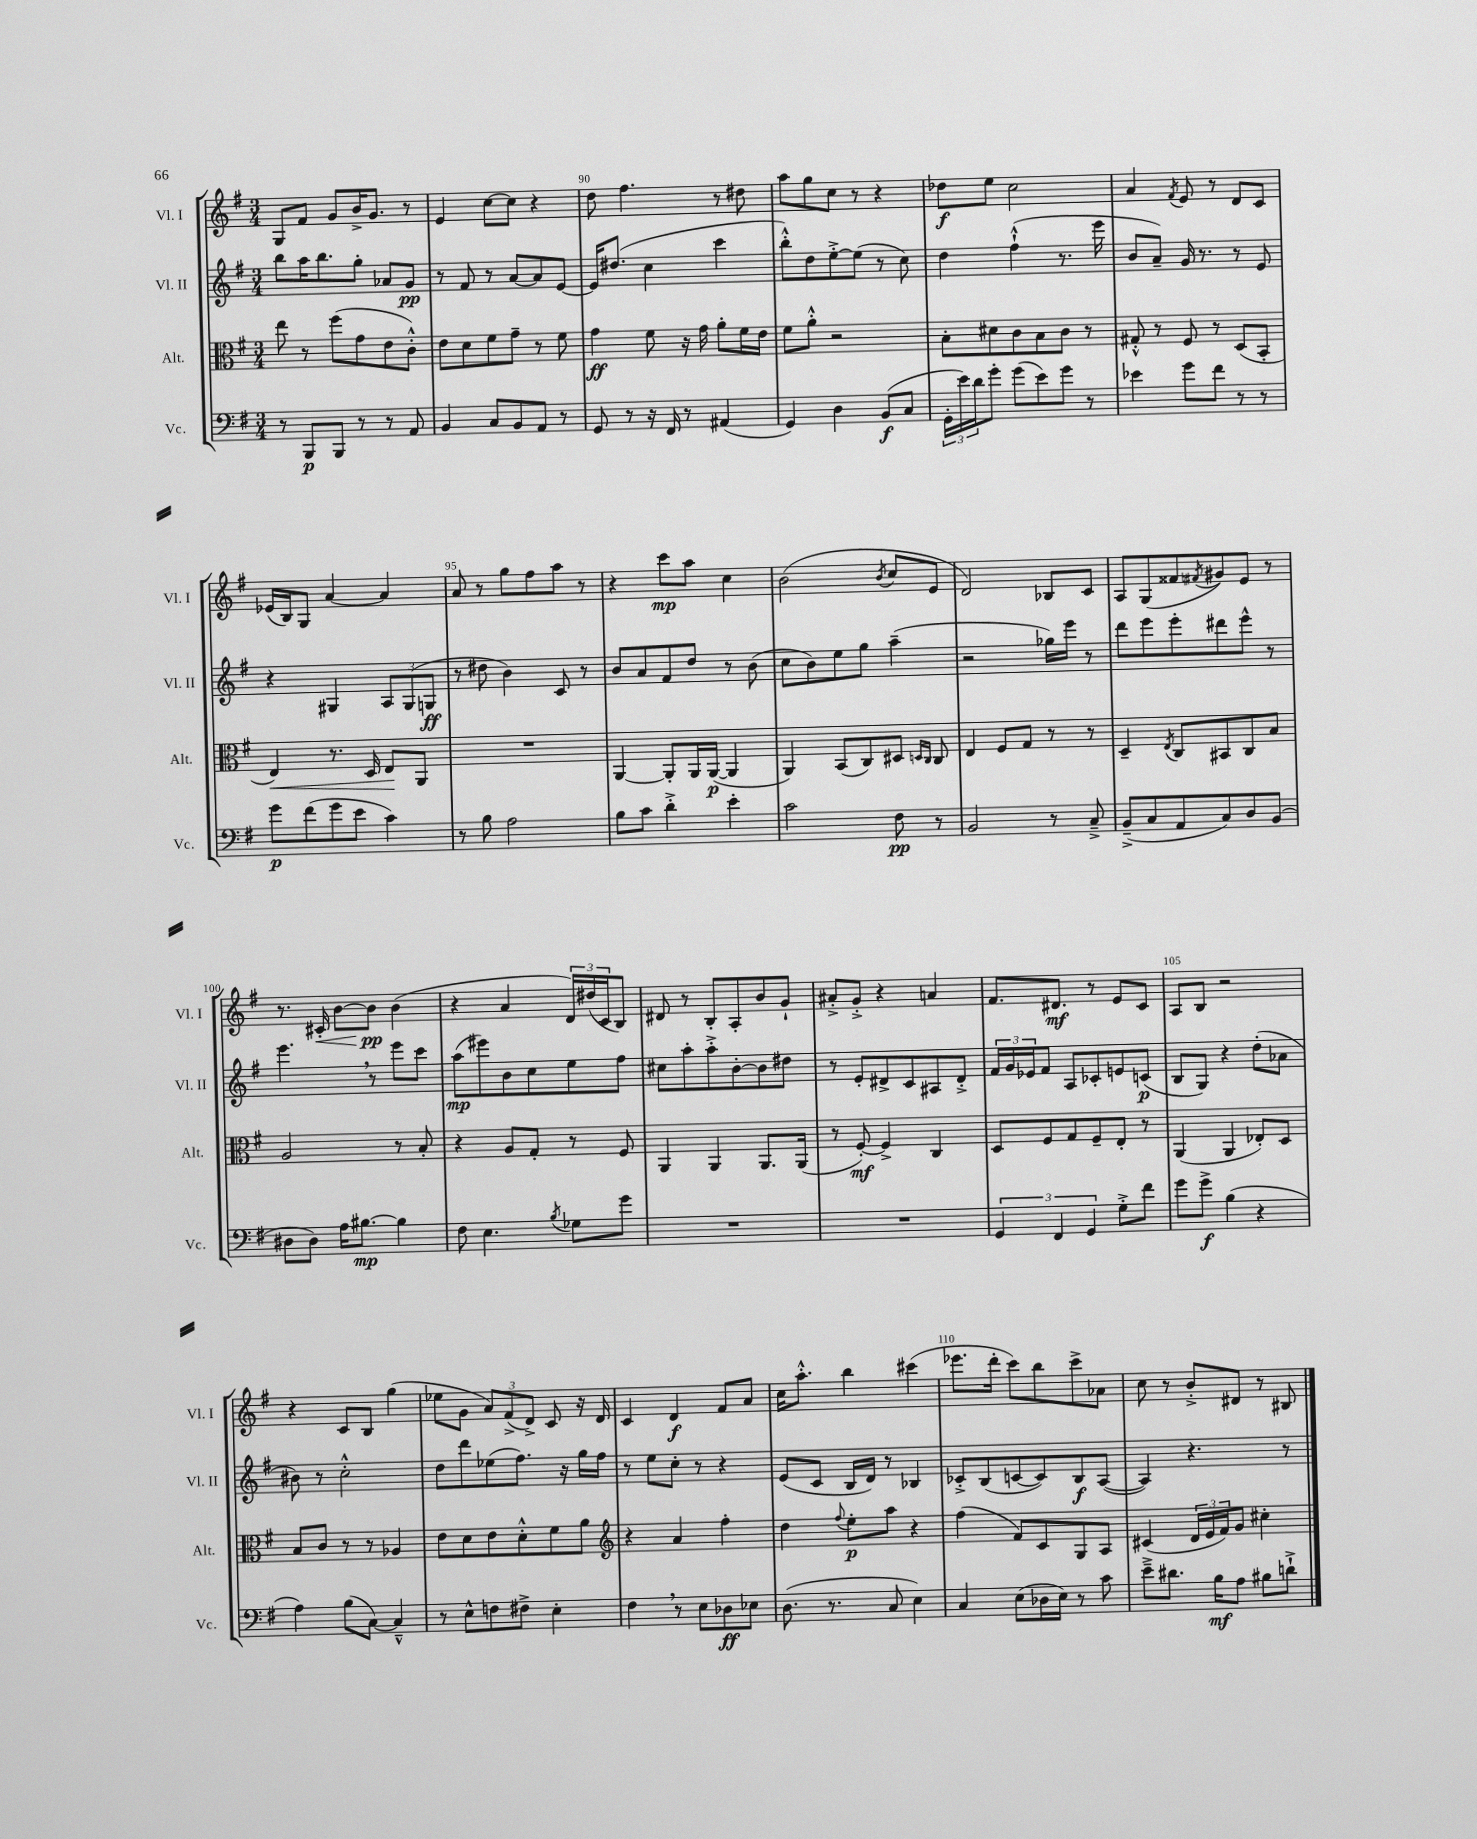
<<
\new StaffGroup <<
\new Staff = "s0" \with { instrumentName = "Vl. I" shortInstrumentName = "Vl. I" } {
    \clef treble \key g \major \numericTimeSignature \time 3/4
    g8 fis'8 g'8 b'16-> g'8. r8 |
    e'4 c''8~ c''8 r4 |
    d''8 fis''4. r8 dis''8 |
    a''8 g''8 c''8 r8 r4 |
    des''8\f e''8 c''2 |
    a'4 \acciaccatura { fis'8 } e'8 r8 d'8 c'8 |
    ees'16( b16) g8 a'4~ a'4 |
    a'8 r8 g''8 fis''8 a''8 r8 |
    r4 c'''8\mp a''8 c''4 |
    b'2( \acciaccatura { b'8 } c''8 e'8 |
    d'2) bes8 c'8 |
    a8 g8( fisis'8 \acciaccatura { fis'8 } gis'8) e'8 r8 |
    r8. cis'16-.\< b'8~ b'8\pp\! b'4( |
    r4 a'4 \tuplet 3/2 { d'16) dis''16( c'16 } b8) |
    dis'8 r8 b8-. a8-. b'8 g'8-! |
    ais'8-.-> g'8-.-> r4 a'4 |
    fis'8. dis'8.\mf r8 e'8 c'8 |
    a8 b8 r2 |
    r4 c'8 b8 g''4( |
    ees''8 g'8 \tuplet 3/2 { a'8) fis'8->( d'8->) } c'8 r16 d'16 |
    c'4 d'4\f fis'8 a'8 |
    c''16 a''8.-.-^ b''4 cis'''4( |
    ees'''8. d'''16-. c'''8) b''8 c'''8-> aes'8 |
    c''8 r8 b'8-.-> dis'8 r8 bis8 \bar "|." |
}
\new Staff = "s1" \with { instrumentName = "Vl. II" shortInstrumentName = "Vl. II" } {
    \clef treble \key g \major \numericTimeSignature \time 3/4
    b''8 a''16 b''8. g''8-. aes'8 g'8\pp |
    r8 fis'8 r8 a'8~ a'8 e'8~ |
    e'16 dis''8.( c''4 c'''4 |
    b''8-.-^) d''8 e''8~-.-> e''8( r8 c''8) |
    d''4 fis''4-!-^( r8. e'''16 |
    b'8 a'8--) g'16 r8. r8 e'8 |
    r4 gis4 \tuplet 3/2 { a8 gis8( g8\ff } |
    r8 dis''8 b'4) c'8 r8 |
    b'8 a'8 fis'8 d''8 r8 b'8( |
    c''8 b'8) e''8 g''8 a''4--( |
    r2 ges''16) e'''16 r8 |
    d'''8 e'''8 e'''8-. dis'''8 e'''8-^ r8 |
    e'''4. \breathe r8 e'''8 c'''8 |
    a''8\mp( eis'''8) b'8 c''8 e''8 fis''8 |
    cis''8 a''8-. a''8-.-> b'8~-. b'8 dis''8 |
    r8 e'8-. dis'8-> c'8 ais8 dis'8-.-> |
    \tuplet 3/2 { fis'16 g'16 ees'16 } fis'8 a8 ces'8-. e'8 c'8\p( |
    b8 g8) r4 d''8-.( aes'8 |
    bis'8) r8 c''2-.-^ |
    d''8 d'''8 ees''8( fis''8.) r16 g''16 fis''16 |
    r8 e''8 c''8-. r8 r4 |
    e'8( c'8 b16 d'16) r8 bes4 |
    ces'8-.-> b8( c'8~ c'8) b8\f a8~( |
    a4) r4. r8 \bar "|." |
}
\new Staff = "s2" \with { instrumentName = "Alt." shortInstrumentName = "Alt." } {
    \clef alto \key g \major \numericTimeSignature \time 3/4
    e''8 r8 fis''8( g'8 e'8 c'8-.-^) |
    e'8 d'8 fis'8 g'8-- r8 fis'8 |
    g'4\ff fis'8 r16 g'16 a'8-. fis'16 e'16 |
    fis'8 a'8-.-^ r2 |
    b8-. dis'8 c'8 b8 c'8 r8 |
    gis8-.-^ r8 fis8 r8 d8( b,8-. |
    e4\<) r8. d16 e8\! a,8 |
    R2. |
    a,4~ a,8-. a,16 a,16~\p( a,4 |
    a,4) b,8( c8) dis8 \grace { d16 c16 } c8 |
    e4 fis8 g8 r8 r8 |
    d4-- \acciaccatura { e8 } c8 bis,8 c8 b8 |
    a2 r8 b8-. |
    r4 a8 g8-. r8 fis8 |
    a,4 a,4 a,8. a,16( |
    r8 fis8~-.\mf) fis4-> c4 |
    d8 fis8 g8 fis8-- e8-. r8 |
    a,4( a,4 ees8-.) d8 |
    b8 c'8 r8 r8 aes4 |
    e'8 d'8 e'8 d'8-.-^ fis'8 a'8 |
    \clef treble r4 a'4 fis''4-. |
    d''4 \appoggiatura { fis''8 } e''8-.\p a''8 r4 |
    fis''4( fis'8) c'8 g8 a8 |
    cis'4( \tuplet 3/2 { d'16 e'16 fis'16) } g'8 cis''4-. \bar "|." |
}
\new Staff = "s3" \with { instrumentName = "Vc." shortInstrumentName = "Vc." } {
    \clef bass \key g \major \numericTimeSignature \time 3/4
    r8 b,,8\p b,,8 r8 r8 a,8 |
    b,4 c8 b,8 a,8 r8 |
    g,8 r8 r16 fis,16 r8 ais,4( |
    g,4) d4 b,8\f( c8 |
    \tuplet 3/2 { g,16-. e'16) d'16 } g'8-. g'8( e'8) g'8 r8 |
    ees'4 g'8 fis'8 r8 r8 |
    g'8\p fis'8( g'8 e'8 c'4) |
    r8 b8 a2 |
    b8 c'8 d'4-.-> e'4-. |
    c'2 fis8\pp r8 |
    b,2 r8 c8---> |
    b,8--->( c8 a,8 c8) d8 b,8( |
    dis8 dis8) a16 bis8.~\mp bis4 |
    fis8 e4. \acciaccatura { b8 } ges8 g'8 |
    R2. |
    R2. |
    \tuplet 3/2 { g,4 fis,4 g,4 } g8-.-> fis'8 |
    g'8 g'8->\f b4( r4 |
    a4) b8( c8~) c4---^ |
    r8 e8-^ f8 fis8-> e4-. |
    fis4 \breathe r8 e8 des8\ff ees8 |
    d8.( r8. c8 e4) |
    c4 e8( des16 e16) r8 c'8 |
    e'8---> dis'8. b16\mf a8 bis8 d'8-!-> \bar "|." |
}
>>
>>
\layout { \context { \Score currentBarNumber = #88 \override BarNumber.break-visibility = ##(#f #t #t) barNumberVisibility = #(every-nth-bar-number-visible 5) } }
